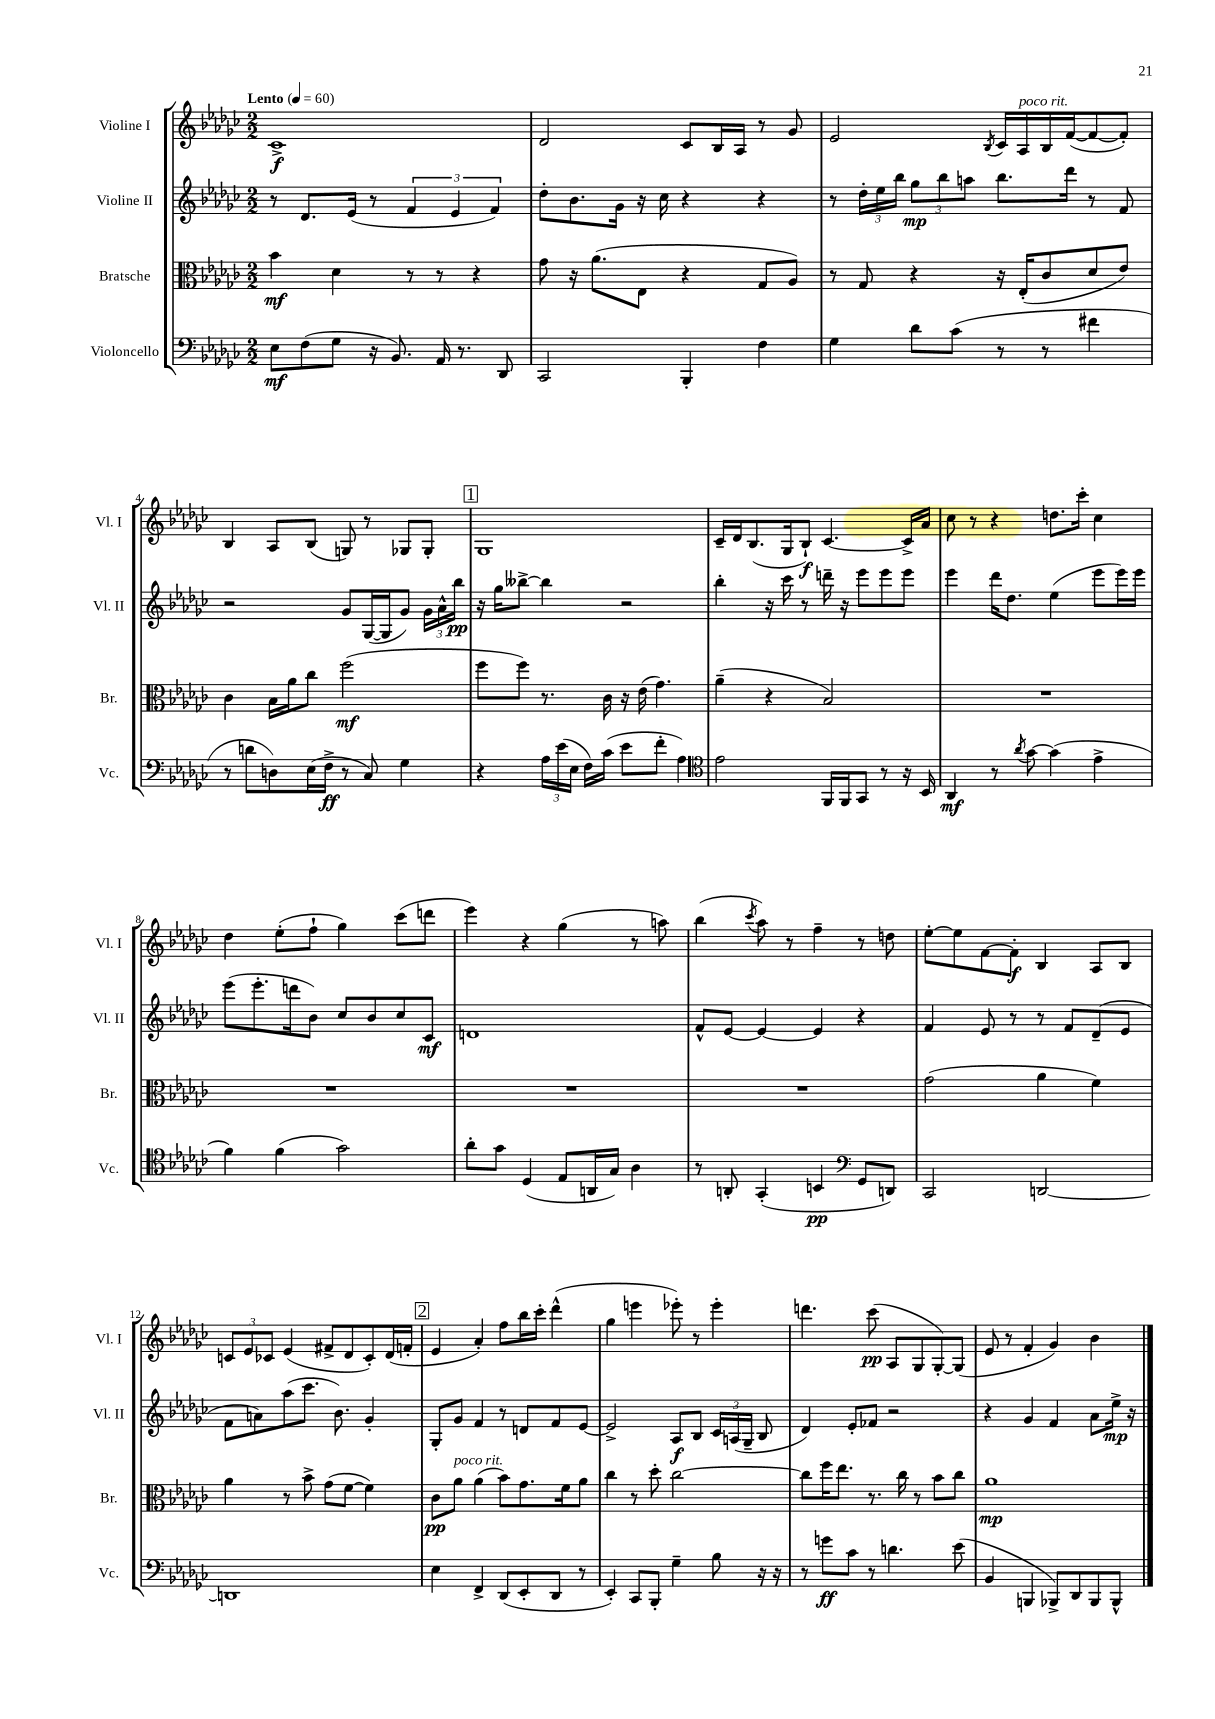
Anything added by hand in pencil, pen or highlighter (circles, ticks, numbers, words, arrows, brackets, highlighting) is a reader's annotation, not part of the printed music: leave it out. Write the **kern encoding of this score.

**kern	**dynam	**kern	**dynam	**kern	**dynam	**kern	**dynam
*part4	*part4	*part3	*part3	*part2	*part2	*part1	*part1
*staff4	*staff4	*staff3	*staff3	*staff2	*staff2	*staff1	*staff1
*I"Violoncello	*	*I"Bratsche	*	*I"Violine II	*	*I"Violine I	*
*I'Vc.	*	*I'Br.	*	*I'Vl. II	*	*I'Vl. I	*
*clefF4	*	*clefC3	*	*clefG2	*	*clefG2	*
*k[b-e-a-d-g-c-]	*	*k[b-e-a-d-g-c-]	*	*k[b-e-a-d-g-c-]	*	*k[b-e-a-d-g-c-]	*
*M2/2	*	*M2/2	*	*M2/2	*	*M2/2	*
*MM60	*	*MM60	*	*MM60	*	*MM60	*
=1	=1	=1	=1	=1	=1	=1	=1
!	!	!	!	!	!	!LO:TX:a:B:t=Lento	!
8E-\L	mf	4b-\	mf	8r	.	1c-^	f
(8F\	.	.	.	8.d-/L	.	.	.
8G-\J	.	4d-\	.	.	.	.	.
.	.	.	.	(16e-/Jk	.	.	.
16r	.	.	.	8r	.	.	.
8.BB-/)	.	.	.	.	.	.	.
.	.	8r	.	6f/	.	.	.
16AA-/	.	8r	.	.	.	.	.
.	.	.	.	6e-/	.	.	.
8.r	.	.	.	.	.	.	.
.	.	4r	.	.	.	.	.
.	.	.	.	6f/)	.	.	.
8DD-/	.	.	.	.	.	.	.
=2	=2	=2	=2	=2	=2	=2	=2
2CC-/	.	8g-\	.	8dd-'\L	.	2d-/	.
.	.	16r	.	8.b-\	.	.	.
.	.	(8.a-\L	.	.	.	.	.
.	.	.	.	16g-\Jk	.	.	.
.	.	8E-\J	.	16r	.	.	.
.	.	.	.	16cc-\	.	.	.
4BBB-'/	.	4r	.	4r	.	8c-/L	.
.	.	.	.	.	.	16B-/L	.
.	.	.	.	.	.	16A-/JJ	.
4F\	.	8G-/L	.	4r	.	8r	.
.	.	8A-/J)	.	.	.	8g-/	.
=3	=3	=3	=3	=3	=3	=3	=3
4G-\	.	8r	.	8r	.	2e-/	.
.	.	8G-/	.	24dd-'\LL	.	.	.
.	.	.	.	24ee-\	.	.	.
.	.	.	.	24bb-\JJ	.	.	.
8d-\L	.	4r	.	12gg-\L	mp	.	.
.	.	.	.	12bb-\	.	.	.
(8c-\J	.	.	.	.	.	.	.
.	.	.	.	12aan\J	.	.	.
.	.	.	.	.	.	8qB-/	.
8r	.	16r	.	8.bb-\L	.	16c-/LL	.
!	!	!	!	!	!	!LO:TX:a:i:t=poco rit.	!
.	.	(16E-'/KL	.	.	.	16A-/	.
8r	.	8c-/	.	.	.	16B-/	.
.	.	.	.	16ddd-\Jk	.	([16f/J	.
4f#X\	.	8d-/	.	8r	.	8f/_	.
.	.	8e-/J)	.	8f/	.	8f'/J])	.
!!LO:LB:g=z
=4	=4	=4	=4	=4	=4	=4	=4
8r	.	4c-\	.	2r	.	4B-/	.
8dn\L	.	.	.	.	.	.	.
8Dn\)	.	16B-\LL	.	.	.	8A-/L	.
.	.	16a-\J	.	.	.	.	.
(16E-\L	.	8cc-\J	.	.	.	(8B-/J	.
16F^\JJ	ff	.	.	.	.	.	.
8r	.	(2ff\	mf	8g-/L	.	8Gn/)	.
8C-/)	.	.	.	([16G-/L	.	8r	.
.	.	.	.	16G-/J]	.	.	.
4G-\	.	.	.	8g-/J)	.	8G-X/L	.
.	.	.	.	24g-\LL	.	8G-'/J	.
.	.	.	.	24a-^^\	.	.	.
.	.	.	.	24bb-\JJ	pp	.	.
!!LO:REH:place=s1:t=1
=5	=5	=5	=5	=5	=5	=5	=5
4r	.	8ff\L	.	16r	.	1G-	.
.	.	.	.	16gg-\KL	.	.	.
.	.	8ff\J)	.	[8bb--X^\J	.	.	.
24A-\LL	.	8.r	.	4bb--\]	.	.	.
(24e-\	.	.	.	.	.	.	.
24E-\JJ	.	.	.	.	.	.	.
16F\LL)	.	.	.	.	.	.	.
(16c-\JJ	.	16c-\	.	.	.	.	.
8e-\L	.	16r	.	2r	.	.	.
.	.	(16e-\	.	.	.	.	.
8f'\J	.	4.g-\)	.	.	.	.	.
4A-\)	.	.	.	.	.	.	.
=6	=6	=6	=6	=6	=6	=6	=6
*clefC4	*	*	*	*	*	*	*
2e-\	.	(4a-~\	.	4bb-'\	.	16c-~/LL	.
.	.	.	.	.	.	16d-/J	.
.	.	.	.	.	.	(8.B-/	.
.	.	4r	.	16r	.	.	.
.	.	.	.	16ccc-\	.	16G-/k	.
.	.	.	.	8r	.	8B-`/J)	f
16FF/LL	.	2B-/)	.	16dddn~\	.	[4.c-/	.
16FF/J	.	.	.	16r	.	.	.
8GG-/J	.	.	.	8eee-\L	.	.	.
8r	.	.	.	8eee-\	.	.	.
16r	.	.	.	8eee-\J	.	16c-^/LL]	.
16BB-/	.	.	.	.	.	16a-/JJ	.
=7	=7	=7	=7	=7	=7	=7	=7
4AA-/	mf	1r	.	4eee-\	.	8cc-\	.
.	.	.	.	.	.	8r	.
8r	.	.	.	16ddd-\KL	.	4r	.
.	.	.	.	8.dd-\J	.	.	.
8qa-/	.	.	.	.	.	.	.
[8g-\	.	.	.	.	.	.	.
(4g-\]	.	.	.	(4ee-\	.	8.ddn\L	.
.	.	.	.	.	.	16ccc-'\Jk	.
4e-^\	.	.	.	8eee-\L	.	4cc-\	.
.	.	.	.	16eee-\L)	.	.	.
.	.	.	.	16eee-\JJ	.	.	.
!!LO:LB:g=z
=8	=8	=8	=8	=8	=8	=8	=8
4f\)	.	1r	.	(8eee-\L	.	4dd-\	.
.	.	.	.	8.eee-'\	.	.	.
(4f\	.	.	.	.	.	(8ee-'\L	.
.	.	.	.	16dddn\k	.	.	.
.	.	.	.	8b-\J)	.	8ff`\J	.
2g-\)	.	.	.	8cc-/L	.	4gg-\)	.
.	.	.	.	8b-/	.	.	.
.	.	.	.	8cc-/	.	(8ccc-\L	.
.	.	.	.	8c-/J	mf	8dddn\J	.
=9	=9	=9	=9	=9	=9	=9	=9
8a-'\L	.	1r	.	1dn	.	4eee-\)	.
8g-\J	.	.	.	.	.	.	.
(4D-/	.	.	.	.	.	4r	.
8E-/L	.	.	.	.	.	(4gg-\	.
16AAn/L	.	.	.	.	.	.	.
16G-/JJ)	.	.	.	.	.	.	.
4A-\	.	.	.	.	.	8r	.
.	.	.	.	.	.	8aan\)	.
=10	=10	=10	=10	=10	=10	=10	=10
8r	.	1r	.	8f^^/L	.	(4bb-\	.
8AAn'/	.	.	.	[8e-/J	.	.	.
.	.	.	.	.	.	8qccc-/	.
(4GG-'/	.	.	.	4e-/_	.	8aa-\)	.
.	.	.	.	.	.	8r	.
4BBn/	pp	.	.	4e-/]	.	4ff~\	.
*clefF4	*	*	*	*	*	*	*
8GG-/L	.	.	.	4r	.	8r	.
8DDn/J)	.	.	.	.	.	8ddn\	.
=11	=11	=11	=11	=11	=11	=11	=11
2CC-/	.	(2g-\	.	4f/	.	[8ee-'\L	.
.	.	.	.	.	.	8ee-\]	.
.	.	.	.	8e-/	.	[8f\	.
.	.	.	.	8r	.	8f'\J]	f
[2DDn/	.	4a-\	.	8r	.	4B-/	.
.	.	.	.	8f/L	.	.	.
.	.	4f\)	.	(8d-~/	.	8A-/L	.
.	.	.	.	8e-/J	.	8B-/J	.
!!LO:LB:g=z
=12	=12	=12	=12	=12	=12	=12	=12
1DDn]	.	4a-\	.	8f\L	.	12cn/L	.
.	.	.	.	.	.	12e-/	.
.	.	.	.	8an\)	.	.	.
.	.	.	.	.	.	12c-X/J	.
.	.	8r	.	(8aa-\	.	(4e-/	.
.	.	8b-^\	.	8.ccc-\J	.	.	.
.	.	(8g-\L	.	.	.	8f#X^/L	.
.	.	.	.	8.b-\)	.	.	.
.	.	[8f\J	.	.	.	8d-/	.
.	.	4f\])	.	4g-'/	.	8c-'/)	.
.	.	.	.	.	.	(16d-/L	.
.	.	.	.	.	.	16fn'/JJ	.
!!LO:REH:place=s1:t=2
=13	=13	=13	=13	=13	=13	=13	=13
4E-\	.	8c-\L	pp	8G-'/L	.	4e-/	.
!	!	!LO:TX:a:i:t=poco rit.	!	!	!	!	!
.	.	8a-\J	.	8g-/J	.	.	.
4FF^/	.	(4a-\	.	4f/	.	4a-'/)	.
(8DD-/L	.	8b-\L)	.	8r	.	8ff\L	.
8EE-'/	.	8.g-\	.	8dn/L	.	16bb-\L	.
.	.	.	.	.	.	16ccc-'\JJ	.
8DD-/J	.	.	.	8f/	.	(4ddd-^^\	.
.	.	16f\k	.	.	.	.	.
8r	.	8a-\J	.	[8e-/J	.	.	.
=14	=14	=14	=14	=14	=14	=14	=14
4EE-'/)	.	4cc-\	.	2e-^/]	.	4gg-\	.
8CC-/L	.	8r	.	.	.	4eeen\	.
8BBB-'/J	.	8dd-'\	.	.	.	.	.
4G-~\	.	[2cc-\	.	8A-/L	f	8eee-X'\)	.
.	.	.	.	8B-/J	.	8r	.
8B-\	.	.	.	24c-/LL	.	4eee-'\	.
.	.	.	.	(24An/	.	.	.
.	.	.	.	24G-~/JJ	.	.	.
16r	.	.	.	8B-/	.	.	.
16r	.	.	.	.	.	.	.
=15	=15	=15	=15	=15	=15	=15	=15
8r	.	8cc-\L]	.	4d-/)	.	4.dddn\	.
8gn\L	ff	16ff\K	.	.	.	.	.
.	.	8.ee-\J	.	.	.	.	.
8c-\J	.	.	.	8e-'/L	.	.	.
8r	.	8.r	.	8f-X/J	.	(8ccc-\	pp
4.dn\	.	.	.	2r	.	8A-/L	.
.	.	16cc-\	.	.	.	.	.
.	.	8r	.	.	.	8G-/	.
.	.	8b-\L	.	.	.	[8G-'/)	.
(8e-\	.	8cc-\J	.	.	.	(8G-/J]	.
=16	=16	=16	=16	=16	=16	=16	=16
4BB-/	.	1a-	mp	4r	.	8e-/	.
.	.	.	.	.	.	8r	.
4BBBn/	.	.	.	4g-/	.	4f'/	.
8BBB-X^/L)	.	.	.	4f/	.	4g-/)	.
8DD-/	.	.	.	.	.	.	.
8BBB-/	.	.	.	8a-\L	.	4b-\	.
8BBB-^^/J	.	.	.	16ee-^\Jk	mp	.	.
.	.	.	.	16r	.	.	.
==	==	==	==	==	==	==	==
*-	*-	*-	*-	*-	*-	*-	*-
